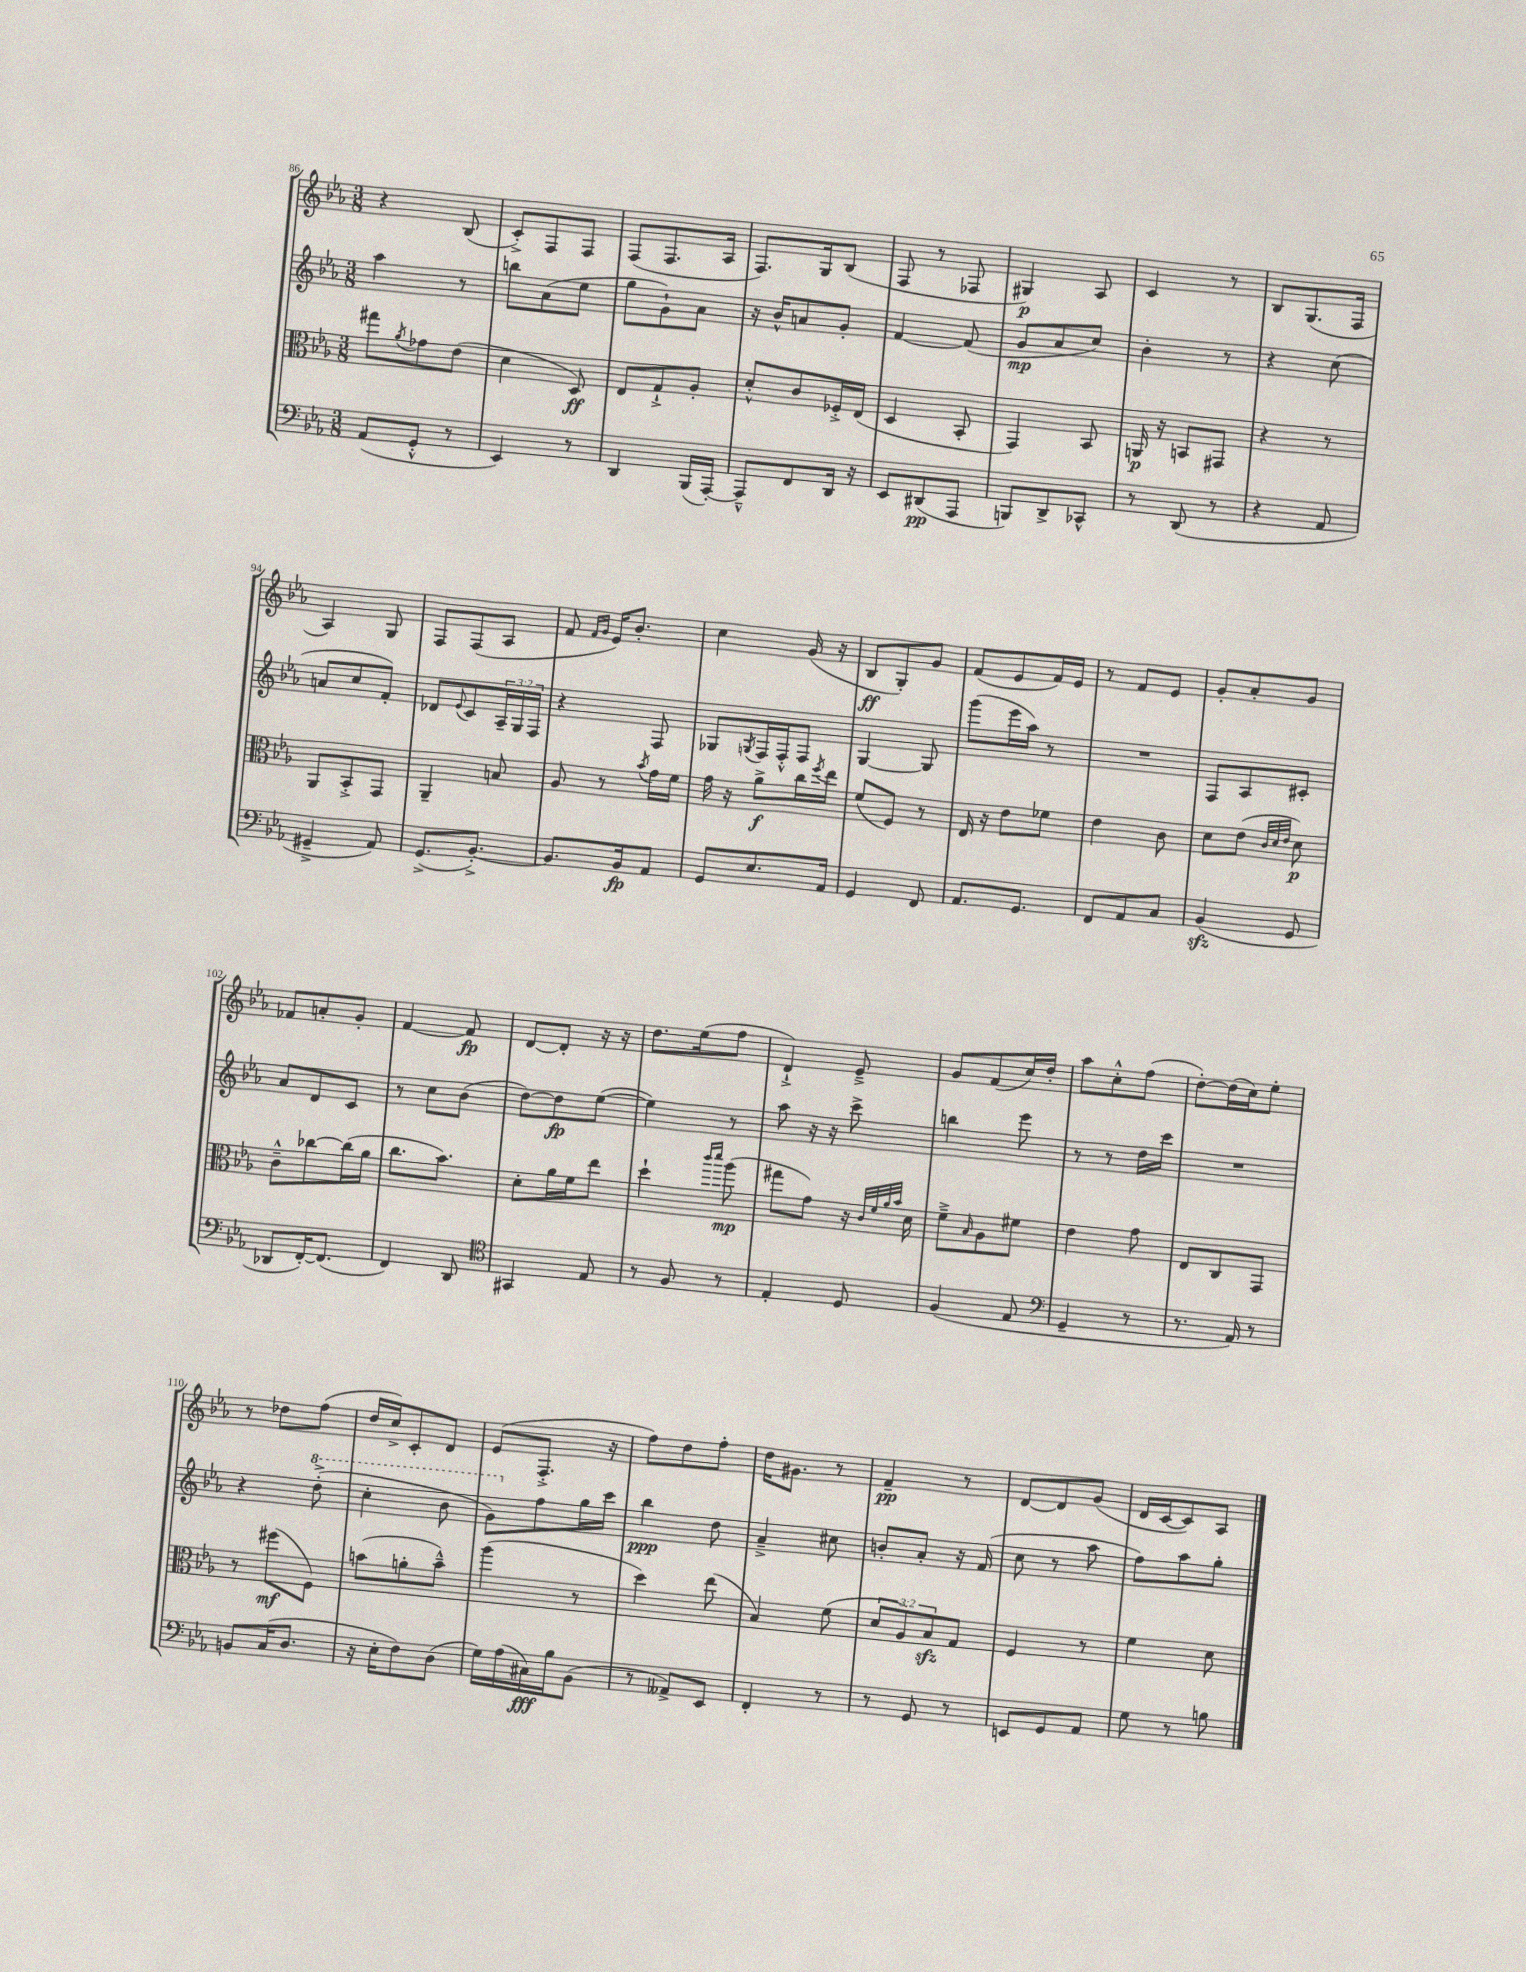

**kern	**dynam	**kern	**dynam	**kern	**dynam	**kern	**dynam
*part4	*part4	*part3	*part3	*part2	*part2	*part1	*part1
*staff4	*staff4	*staff3	*staff3	*staff2	*staff2	*staff1	*staff1
*clefF4	*	*clefC3	*	*clefG2	*	*clefG2	*
*k[b-e-a-]	*	*k[b-e-a-]	*	*k[b-e-a-]	*	*k[b-e-a-]	*
*M3/8	*	*M3/8	*	*M3/8	*	*M3/8	*
=86	=86	=86	=86	=86	=86	=86	=86
(8AA-/L	.	8gg#X\L	.	4aa-\	.	4r	.
.	.	8qa-/	.	.	.	.	.
8GG'^^/J	.	8g-X\	.	.	.	.	.
8r	.	(8e-\J	.	8r	.	(8B-/	.
=87	=87	=87	=87	=87	=87	=87	=87
4EE-/)	.	4d\	.	8bbn\L	.	8c'^/L)	.
.	.	.	.	(8a-\	.	8F/	.
8r	.	8D/)	ff	8ee-\J	.	8F/J	.
=88	=88	=88	=88	=88	=88	=88	=88
4DD/	.	8E-/L	.	8gg\L	.	(8F/L	.
.	.	8G`^/	.	8g`\)	.	8.F/	.
(16BBB-/LL	.	8A-'/J	.	8a-\J	.	.	.
[16AAA-'/JJ)	.	.	.	.	.	16A-/Jk	.
=89	=89	=89	=89	=89	=89	=89	=89
8AAA-~^^/L]	.	8d'^^/L	.	16r	.	8.F/L)	.
.	.	.	.	16b-^^/KL	.	.	.
8FF/	.	8c/	.	8an/	.	.	.
.	.	.	.	.	.	16G/k	.
16DD/Jk	.	16F-X'^/L	.	8g'/J	.	(8B-/J	.
16r	.	(16E-/JJ	.	.	.	.	.
=90	=90	=90	=90	=90	=90	=90	=90
8EE-/L	.	4D/	.	[4f/	.	8F/	.
(8DD#X/	pp	.	.	.	.	8r	.
8AAA-/J	.	8BB-'/	.	(8f/]	.	8F-X/	.
=91	=91	=91	=91	=91	=91	=91	=91
8BBBn/L)	.	4GG/)	.	8g/L	mp	4G#X/)	p
8DD^/	.	.	.	8a-/	.	.	.
8CC-X^^/J	.	8BB-/	.	8cc/J)	.	8A-/	.
=92	=92	=92	=92	=92	=92	=92	=92
8r	.	16AAn/	p	4b-'\	.	4c/	.
.	.	16r	.	.	.	.	.
(8DD/	.	8BBn/L	.	.	.	.	.
8r	.	8GG#X/J	.	8r	.	8r	.
=93	=93	=93	=93	=93	=93	=93	=93
4r	.	4r	.	4r	.	8B-/L	.
.	.	.	.	.	.	(8.G/	.
8AA-/	.	8r	.	(8cc\	.	.	.
.	.	.	.	.	.	16F/Jk	.
!!LO:LB:g=z
=94	=94	=94	=94	=94	=94	=94	=94
4GG#X~^/	.	8AA-/L	.	8an/L	.	4A-/)	.
.	.	8BB-'^/	.	8cc/	.	.	.
8AA-/)	.	8GG/J	.	8f'/J)	.	8G/	.
=95	=95	=95	=95	=95	=95	=95	=95
(8.GG^/L	.	4AA-~/	.	8d-X/L	.	8F/L	.
.	.	.	.	8qqe-/	.	.	.
.	.	.	.	8c/	.	(8F/	.
[8.BB-'^/J)	.	.	.	.	.	.	.
.	.	8Bn/	.	24A-~/L	.	8A-/J	.
.	.	.	.	24G/	.	.	.
.	.	.	.	24F/JJ	.	.	.
=96	=96	=96	=96	=96	=96	=96	=96
8.BB-/L]	.	8A-/	.	4r	.	8f/	.
.	.	.	.	.	.	16qqf/LL	.
.	.	.	.	.	.	16qqg/JJ	.
.	.	8r	.	.	.	16e-/KL)	.
16BB-/k	fp	.	.	.	.	8.b-'/J	.
.	.	8qb-/	.	.	.	.	.
8AA-/J	.	16g\LL	.	8F/	.	.	.
.	.	16f\JJ	.	.	.	.	.
=97	=97	=97	=97	=97	=97	=97	=97
8GG/L	.	16g\	.	8G-X/L	.	4cc\	.
.	.	16r	.	.	.	.	.
.	.	.	.	8qGn/	.	.	.
8.E-/	.	8a-^\L	f	16F/L	.	.	.
.	.	.	.	16F'^^/J	.	.	.
.	.	16cc\L	.	8F/J	.	(16g/	.
.	.	8qff/	.	.	.	.	.
16AA-/Jk	.	16ee-\JJ	.	.	.	16r	.
=98	=98	=98	=98	=98	=98	=98	=98
4GG/	.	(8f/L	.	[4G/	.	8B-/L	ff
.	.	8F/J)	.	.	.	8G'/)	.
8FF/	.	8r	.	8G/]	.	8g/J	.
=99	=99	=99	=99	=99	=99	=99	=99
8.AA-/L	.	16E-/	.	(8ggg\L	.	(8f/L	.
.	.	16r	.	.	.	.	.
.	.	8e-\L	.	16eee-\L	.	8e-/	.
8.GG/J	.	.	.	16aa-\JJ)	.	.	.
.	.	8f-X\J	.	8r	.	16f/L)	.
.	.	.	.	.	.	16e-/JJ	.
=100	=100	=100	=100	=100	=100	=100	=100
8FF/L	.	4e-\	.	4.r	.	8r	.
8AA-/	.	.	.	.	.	8f/L	.
8C/J	.	8c\	.	.	.	8e-/J	.
=101	=101	=101	=101	=101	=101	=101	=101
(4BB-zz/	.	8d\L	.	8F/L	.	8g'/L	.
.	.	(8e-\J	.	8A-/	.	8a-'/	.
.	.	32qqc/LLL	.	.	.	.	.
.	.	32qqd/	.	.	.	.	.
.	.	32qqe-/JJJ	.	.	.	.	.
8GG/	.	8d\)	p	8c#X'/J	.	8g/J	.
!!LO:LB:g=z
=102	=102	=102	=102	=102	=102	=102	=102
8DD-X/L	.	8c~^^\L	.	8a-/L	.	8f-X/L	.
[16FF'/K)	.	[8cc-X\	.	8d/	.	8an'/	.
(8.FF/J]	.	.	.	.	.	.	.
.	.	(16cc-\L]	.	8c/J	.	8g'/J	.
.	.	16a-\JJ	.	.	.	.	.
=103	=103	=103	=103	=103	=103	=103	=103
4FF/)	.	8.cc\L	.	8r	.	[4f/	.
.	.	.	.	8cc\L	.	.	.
.	.	8.b-\J)	.	.	.	.	.
8DD/	.	.	.	(8b-\J	.	8f/]	fp
=104	=104	=104	=104	=104	=104	=104	=104
*clefC4	*	*	*	*	*	*	*
4GG#X/	.	8d'\L	.	[8dd\L)	.	[8d/L	.
.	.	16a-\L	.	8dd\]	fp	8d'/J]	.
.	.	16f\J	.	.	.	.	.
8E-/	.	8ee-\J	.	([8ee-\J	.	16r	.
.	.	.	.	.	.	16r	.
=105	=105	=105	=105	=105	=105	=105	=105
8r	.	4dd`\	.	4ee-\])	.	8.dd\L	.
8F/	.	.	.	.	.	.	.
.	.	.	.	.	.	(16ee-\k	.
.	.	16qqccc/LL	.	.	.	.	.
.	.	16qqddd/JJ	.	.	.	.	.
8r	.	(8aa-\	mp	8r	.	8ff\J	.
=106	=106	=106	=106	=106	=106	=106	=106
4E-'/	.	8gg#X\L	.	8aa-\	.	4d`^/)	.
.	.	8g\J)	.	16r	.	.	.
.	.	.	.	16r	.	.	.
8D/	.	16r	.	8ccc^\	.	8e-~^/	.
.	.	32qqc/LLL	.	.	.	.	.
.	.	32qqf/	.	.	.	.	.
.	.	32qqa-/	.	.	.	.	.
.	.	32qqb-/JJJ	.	.	.	.	.
.	.	16d\	.	.	.	.	.
=107	=107	=107	=107	=107	=107	=107	=107
(4F/	.	8f~^\L	.	4bbn\	.	8g/L	.
.	.	16qqB-/	.	.	.	.	.
.	.	8A-\	.	.	.	(8f/	.
8E-/	.	8f#X\J	.	8eee-\	.	16cc/L)	.
.	.	.	.	.	.	16dd'/JJ	.
=108	=108	=108	=108	=108	=108	=108	=108
*clefF4	*	*	*	*	*	*	*
4GG~/	.	4e-\	.	8r	.	8aa-\L	.
.	.	.	.	8r	.	8cc'^^\	.
8r	.	8g\	.	16dd\LL	.	(8ff\J	.
.	.	.	.	16ccc\JJ	.	.	.
=109	=109	=109	=109	=109	=109	=109	=109
8.r	.	8E-/L	.	4.r	.	[8dd'\L)	.
.	.	8C/	.	.	.	(16dd\L]	.
16AA-/)	.	.	.	.	.	16cc\J)	.
8r	.	8GG/J	.	.	.	8ee-'\J	.
!!LO:LB:g=z
=110	=110	=110	=110	=110	=110	=110	=110
8BBn/L	.	8r	.	4r	.	8r	.
(16C/K	.	(8ff#X\L	mf	.	.	8dd-X\L	.
8.D/J	.	.	.	.	.	.	.
*	*	*	*	*8va	*	*	*
.	.	8F\J)	.	(8ddd'^\	.	(8ff\J	.
=111	=111	=111	=111	=111	=111	=111	=111
16r	.	(8bn\L	.	4ccc'\	.	16dd/LL	.
16E-'\KL	.	.	.	.	.	16cc^/J)	.
8F\)	.	8an'\	.	.	.	8c'/	.
(8D\J	.	8b~^^\J)	.	8bb-\	.	8d/J	.
=112	=112	=112	=112	=112	=112	=112	=112
16G\LL)	.	(4aa-\	.	8gg\L)	.	(8e-/L	.
(16A-\	.	.	.	.	.	.	.
*	*	*	*	*X8va	*	*	*
16C#X\)	fff	.	.	8ff\	.	8.F'^/J	.
16B-\J	.	.	.	.	.	.	.
(8BB-\J	.	8r	.	16gg\L	.	.	.
.	.	.	.	16ccc\JJ	.	16r	.
=113	=113	=113	=113	=113	=113	=113	=113
8r	.	4dd\)	.	4bb-\	ppp	8ff\L)	.
8AA--X^/L)	.	.	.	.	.	8dd\	.
8EE-/J	.	(8ee-\	.	8dd\	.	8ff'\J	.
=114	=114	=114	=114	=114	=114	=114	=114
4FF'/	.	4B-/)	.	4a-~^/	.	16dd\KL	.
.	.	.	.	.	.	8.g#X\J	.
8r	.	(8f\	.	8cc#X\	.	8r	.
=115	=115	=115	=115	=115	=115	=115	=115
8r	.	12d/L	.	8bn'/L	.	4f~/	pp
.	.	12A-/)	.	.	.	.	.
8GG/	.	.	.	8a-'/J	.	.	.
.	.	12B-zz/	.	.	.	.	.
8r	.	8G/J	.	16r	.	8r	.
.	.	.	.	(16f/	.	.	.
=116	=116	=116	=116	=116	=116	=116	=116
8EEn/L	.	4F/	.	8cc\	.	[8d/L	.
8GG/	.	.	.	8r	.	8d/]	.
8AA-/J	.	8r	.	8aa-\	.	(8g/J	.
=117	=117	=117	=117	=117	=117	=117	=117
8G\	.	4f\	.	8ff\L)	.	16d/LL	.
.	.	.	.	.	.	[16c/J	.
8r	.	.	.	8aa-\	.	8c/])	.
8Bn\	.	8d\	.	8gg'\J	.	8A-/J	.
==	==	==	==	==	==	==	==
*-	*-	*-	*-	*-	*-	*-	*-
